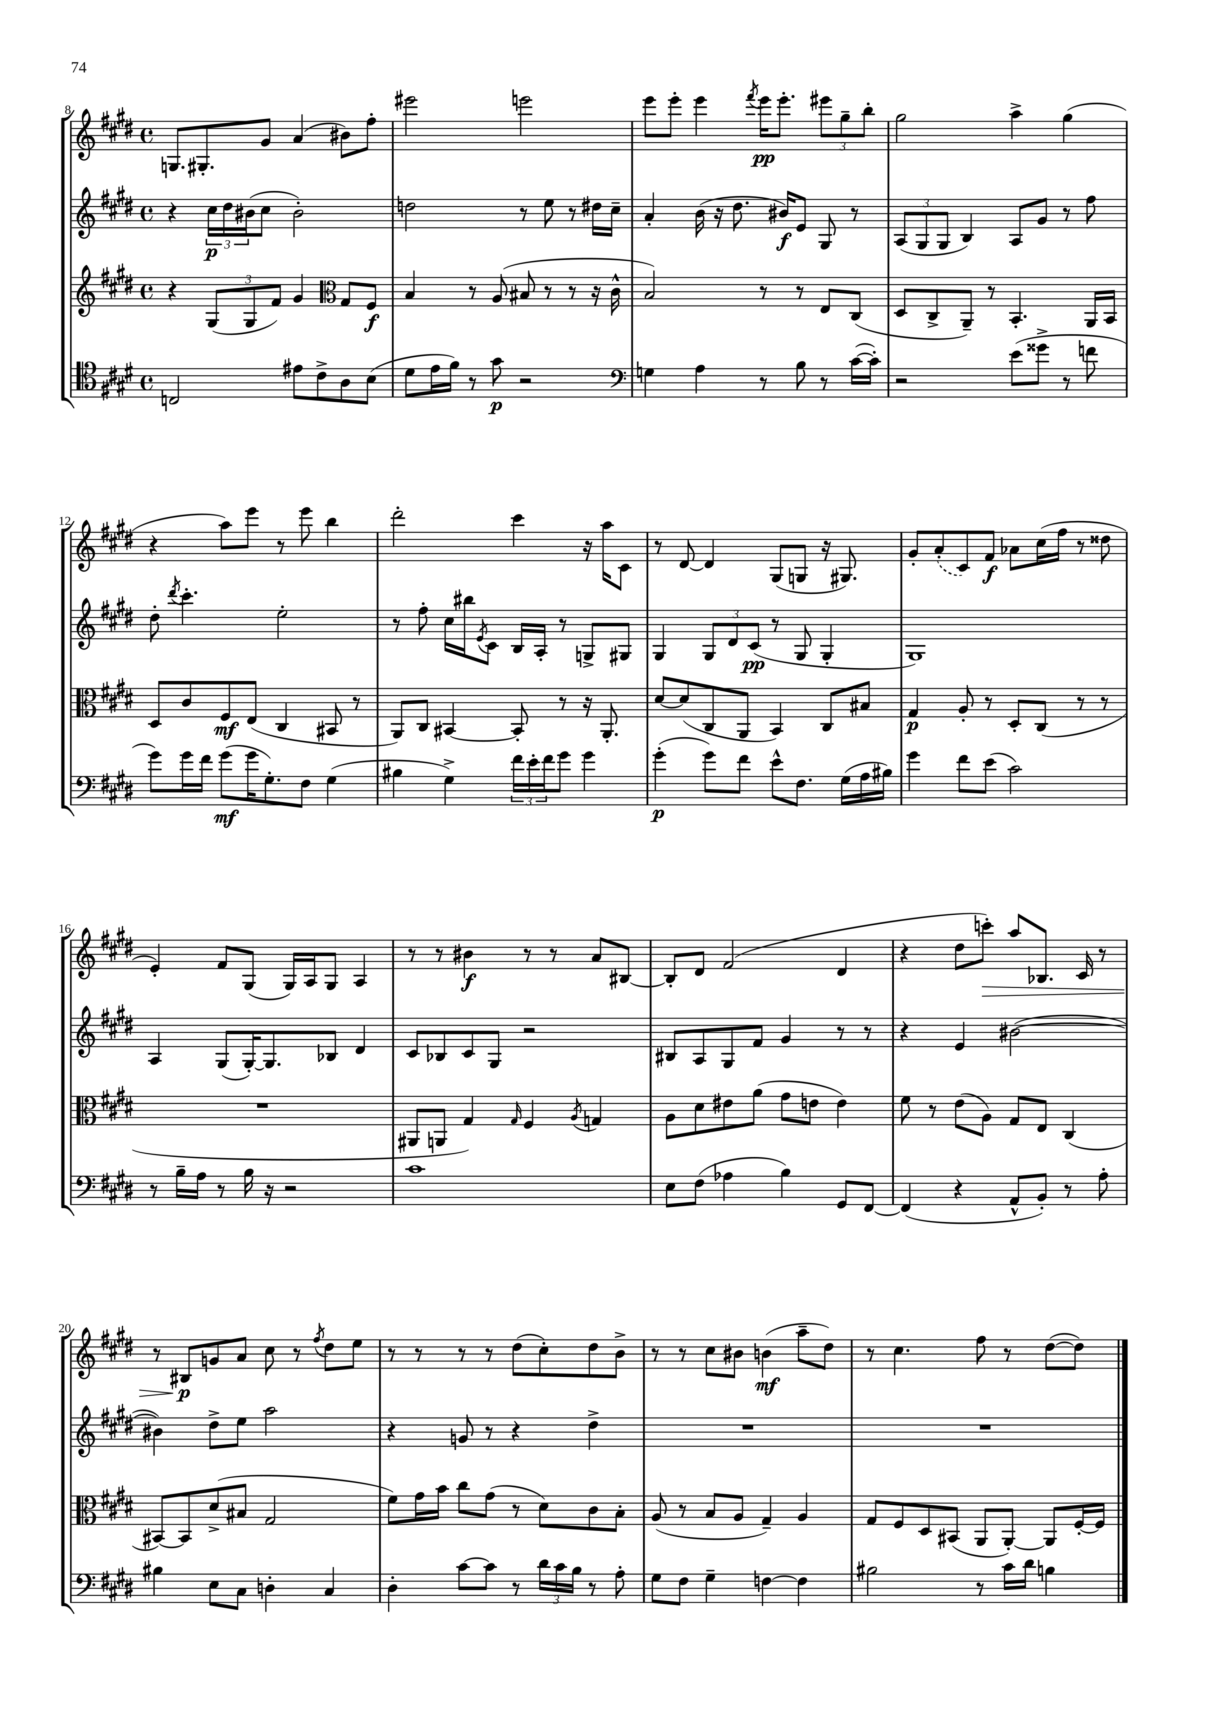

**kern	**kern	**kern	**kern
*staff4	*staff3	*staff2	*staff1
*clefC4	*clefG2	*clefG2	*clefG2
*k[f#c#g#d#]	*k[f#c#g#d#]	*k[f#c#g#d#]	*k[f#c#g#d#]
*M4/4	*M4/4	*M4/4	*M4/4
*met(c)	*met(c)	*met(c)	*met(c)
2C/	4r	4r	8.G/L
.	.	.	8.G#'/
.	(12G#/L	24cc#\LL	.
.	.	24dd#\	.
.	12G#/	(24b#\J	.
.	.	8cc#\J	8g#/J
.	12f#/J)	.	.
8e#\L	4g#/	2b#'\)	(4a/
8c#^\	.	.	.
*	*clefC3	*	*
8A\	8G#/L	.	8b#\L)
(8B\J	8F#/J	.	8ff#'\J
=	=	=	=
8d#\L	4B/	2dd\	2eee#\
16e\L	.	.	.
16f#\JJ)	.	.	.
8r	8r	.	.
8g#\	(8A/	.	.
2r	8B#/	8r	2eee\
.	8r	8ee\	.
.	8r	8r	.
.	16r	16dd#\LL	.
.	16c#^^\	16cc#~\JJ	.
=	=	=	=
*clefF4	*	*	*
4G\	2B/)	4a'/	8eee\L
.	.	.	8eee'\J
4A\	.	(16b\	4eee\
.	.	16r	.
.	.	8.dd#\	.
.	.	.	8qfff#/
8r	8r	.	16eee\LK
.	.	16b#/LK)	8.eee'\J
8B\	8r	8e/J	.
8r	8E/L	8G#/	12eee#\L
.	.	.	12gg#~\
([16c#\LL	(8C#/J	8r	.
.	.	.	12bb'\J
16c#'\]JJ)	.	.	.
=	=	=	=
2r	8D#/L	(12A/L	2gg#\
.	.	12G#/	.
.	8C#^/	.	.
.	.	12G#/J	.
.	8AA~/J)	4B/)	.
.	8r	.	.
(8e\L	4.BB'/	8A/L	4aa^\
8g##^\J	.	8g#/J	.
8r	.	8r	(4gg#\
8f\	16AA/LL	8ff#\	.
.	16BB/JJ	.	.
=	=	=	=
8g#\L)	8D#/L	8dd#'\	4r
.	.	8qddd#/	.
16g#\L	8c#/	4.ccc#'\	.
16f#\JJ	.	.	.
(8g#\L	8F#/	.	8aa\L)
16g#\K	(8E/J	.	8eee\J
8.G#'\)	.	.	.
.	4C#/	2ee'\	8r
8F#\J	.	.	8eee\
(4G#\	8BB#/	.	4bb\
.	8r	.	.
=	=	=	=
4B#\	8AA/L)	8r	2ddd#'\
.	8C#/J	8ff#'\	.
4G#^\)	[4BB#/	16cc#\LL	.
.	.	16bb#\J	.
.	.	8qe/	.
.	.	8c#\J	.
24f#\LL	8BB#'/]	16B/LL	4ccc#\
24e'\	.	.	.
.	.	16A'/JJ	.
24f#\J	.	.	.
8g#\J	8r	8r	.
4g#\	16r	8G^/L	16r
.	8.AA'/	.	16aa\LK
.	.	8G#/J	8c#\J
=	=	=	=
(4g#'\	[8d#/L	4G#/	8r
.	(8d#/]	.	[8d#/
8g#\L)	8C#/	12G#/L	4d#/]
.	.	12d#/	.
8f#\J	8AA/J	.	.
.	.	(12c#/J	.
8e^^\L	4BB/)	8r	(8G#/L
8.F#\J	.	8G#/	8G/J
.	8C#/L	4G#'/	16r
(16G#\LL	.	.	8.G#/)
16A\	8B#/J	.	.
16B#\JJ)	.	.	.
=	=	=	=
4g#\	4G#/	1G#)	8g#'/L
.	.	.	(8a'/
8f#\L	8A'/	.	8c#/)
(8e\J	8r	.	8f#/J
2c#\)	8D#'/L	.	8a-\L
.	(8C#/J	.	(16cc#\L
.	.	.	16ff#\JJ
.	8r	.	8r
.	8r	.	8dd##\
=	=	=	=
8r	1r	4A/	4e'/)
16B~\LL	.	.	.
16A\JJ	.	.	.
8r	.	(8G#/L	8f#/L
16B\	.	[16G#'/K)	(8G#/J
16r	.	8.G#/]	.
2r	.	.	16G#/LL)
.	.	.	16A/J
.	.	8B-/J	8G#/J
.	.	4d#/	4A/
=	=	=	=
1c#	8AA#/L	8c#/L	8r
.	8AA/J	8B-/	8r
.	4G#/)	8c#/	4b#\
.	.	8G#/J	.
.	16qqG#/	.	.
.	4F#/	2r	8r
.	.	.	8r
.	8qA/	.	.
.	4G/	.	8a/L
.	.	.	[8B#/J
=	=	=	=
8E\L	8A\L	8B#/L	8B#'/]L
(8F#\J	8d#\	8A/	8d#/J
4A-\	8e#\	8G#/	(2f#/
.	(8a\J	8f#/J	.
4B\)	8g#\L	4g#/	.
.	8e\J	.	.
8GG#/L	4e\)	8r	4d#/
[8FF#/J	.	8r	.
=	=	=	=
(4FF#/]	8f#\	4r	4r
.	8r	.	.
4r	(8e\L	4e/	8dd#\L
.	8A\J)	.	8ccc'\J)
8AA^^/L	8G#/L	([2b#\	8aa/L
8BB'/J)	8E/J	.	8.B-/J
8r	(4C#/	.	.
.	.	.	16c#/
8A'\	.	.	8r
=	=	=	=
4B#\	[8BB#/L)	4b#\])	8r
.	8BB#/]	.	8B#/L
8E\L	(8d#^/	8dd#^\L	8g/
8C#\J	8B#/J	8ee\J	8a/J
4D'\	2G#/	2aa\	8cc#\
.	.	.	8r
.	.	.	8qff#/
4C#/	.	.	8dd#\L
.	.	.	8ee\J
=	=	=	=
4D#'\	8f#\L)	4r	8r
.	16g#\L	.	8r
.	16b\JJ	.	.
[8c#\L	8cc#\L	8g/	8r
8c#\]J	(8g#\J	8r	8r
8r	8r	4r	(8dd#\L
24d#\LL	8d#\L)	.	8cc#'\)
24c#\	.	.	.
24B\JJ	.	.	.
8r	8c#\	4dd#^\	8dd#\
8A'\	8B'\J	.	8b^\J
=	=	=	=
8G#\L	(8A/	1r	8r
8F#\J	8r	.	8r
4G#~\	8B/L	.	8cc#\L
.	8A/J	.	8b#\J
[4F\	4G#~/)	.	(4b\
4F\]	4A/	.	8aa~\L
.	.	.	8dd#\J)
=	=	=	=
2B#\	8G#/L	1r	8r
.	8F#/	.	4.cc#\
.	8D#/	.	.
.	(8BB#/J	.	.
8r	8AA/L	.	8ff#\
16c#\LL	[8AA'/J)	.	8r
16d#\JJ	.	.	.
4B\	8AA/]L	.	([8dd#\L
.	[16F#'/L	.	8dd#\]J)
.	16F#/]JJ	.	.
==	==	==	==
*-	*-	*-	*-
